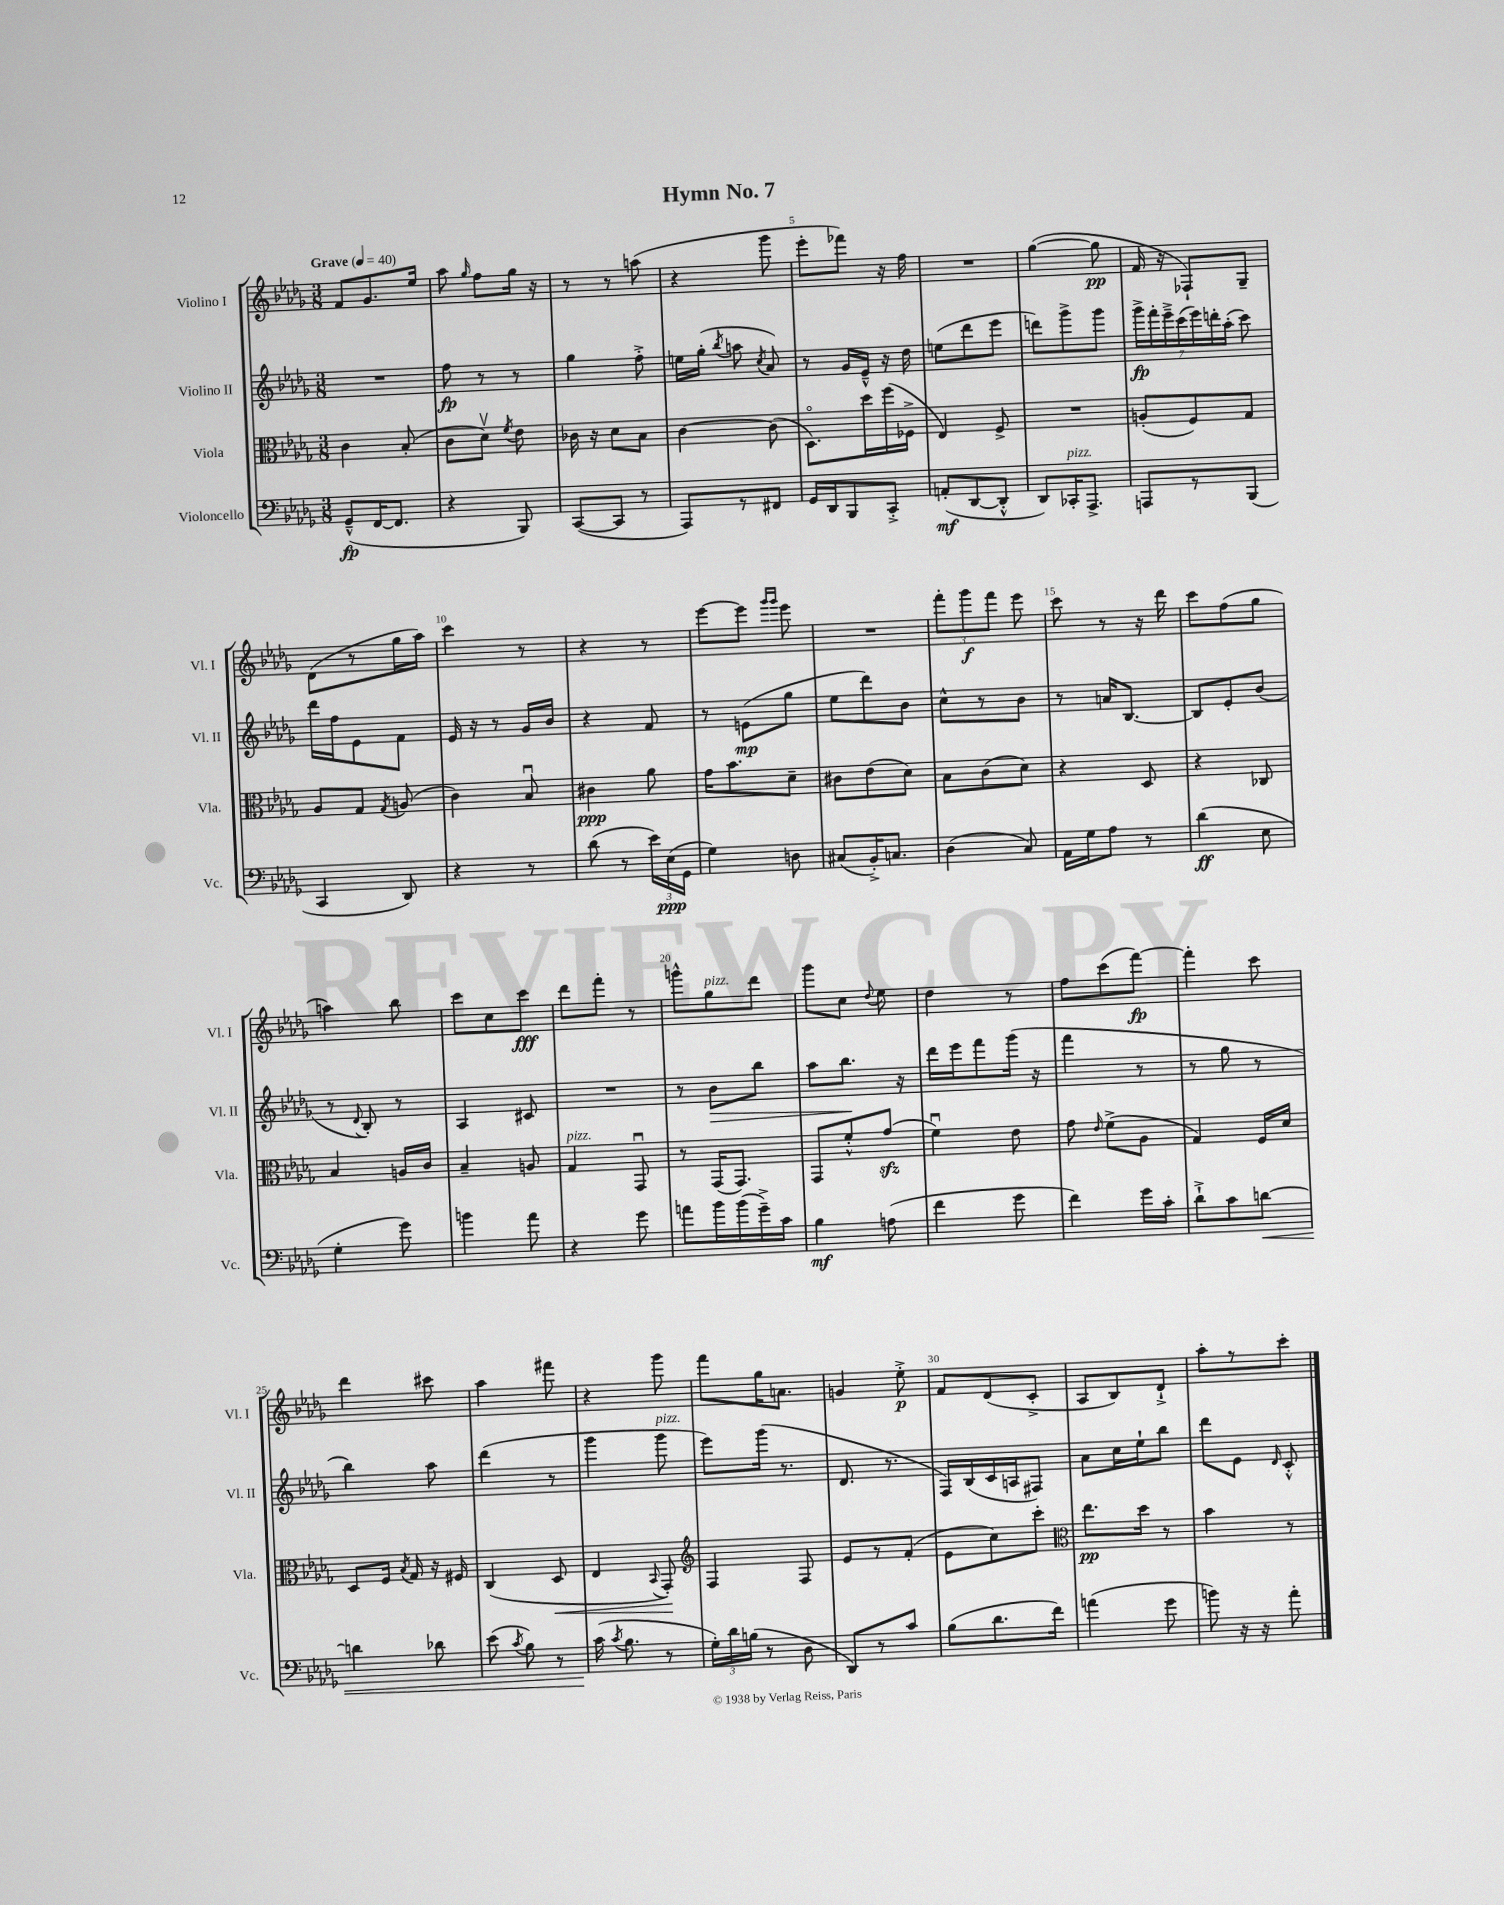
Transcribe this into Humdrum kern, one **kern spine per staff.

**kern	**dynam	**kern	**dynam	**kern	**dynam	**kern	**dynam
*part4	*part4	*part3	*part3	*part2	*part2	*part1	*part1
*staff4	*staff4	*staff3	*staff3	*staff2	*staff2	*staff1	*staff1
*I"Violoncello	*	*I"Viola	*	*I"Violino II	*	*I"Violino I	*
*I'Vc.	*	*I'Vla.	*	*I'Vl. II	*	*I'Vl. I	*
*clefF4	*	*clefC3	*	*clefG2	*	*clefG2	*
*k[b-e-a-d-g-]	*	*k[b-e-a-d-g-]	*	*k[b-e-a-d-g-]	*	*k[b-e-a-d-g-]	*
*M3/8	*	*M3/8	*	*M3/8	*	*M3/8	*
*MM40	*	*MM40	*	*MM40	*	*MM40	*
=1	=1	=1	=1	=1	=1	=1	=1
!	!	!	!	!	!	!LO:TX:a:B:t=Grave	!
(8GG-~^^/L	fp	4c\	.	4.r	.	8f/L	.
[16FF/K	.	.	.	.	.	8.g-/	.
8.FF/J]	.	.	.	.	.	.	.
.	.	(8B-'/	.	.	.	.	.
.	.	.	.	.	.	16ee-/Jk	.
=2	=2	=2	=2	=2	=2	=2	=2
4r	.	8c\L	.	8ff\	fp	8aa-\	.
.	.	.	.	.	.	16qqgg-/	.
.	.	8d-v\J)	.	8r	.	8ff\L	.
.	.	8qf/	.	.	.	.	.
8BBB-/)	.	8e-\	.	8r	.	16gg-\Jk	.
.	.	.	.	.	.	16r	.
=3	=3	=3	=3	=3	=3	=3	=3
([8CC/L	.	16c-X\	.	4gg-\	.	8r	.
.	.	16r	.	.	.	.	.
8CC/J]	.	8d-\L	.	.	.	8r	.
8r	.	8B-\J	.	8ff'^\	.	(8aan\	.
=4	=4	=4	=4	=4	=4	=4	=4
8AAA-/L)	.	[4c\	.	16een\LL	.	4r	.
.	.	.	.	(16gg-'\JJ	.	.	.
.	.	.	.	8qbb-/	.	.	.
8r	.	.	.	8aan\	.	.	.
.	.	.	.	8qcc/	.	.	.
8FF#X/J	.	(8c\]	.	8a-/)	.	8ggg-\	.
=5	=5	=5	=5	=5	=5	=5	=5
16GG-/LL	.	8.D-\L)	.	8r	.	8eee-'\L	.
16DD-/J	.	.	.	.	.	.	.
8BBB-/	.	.	.	16g-/LL	.	8fff-X\J)	.
.	.	16dd-\L	.	16e-~^^/JJ	.	.	.
8CC'^/J	.	(16ff\	.	16r	.	16r	.
.	.	16F-X^\JJ	.	16dd-\	.	16ff\	.
=6	=6	=6	=6	=6	=6	=6	=6
(8AAn'/L	mf	4E-/)	.	(8een\L	.	4.r	.
[8DD-/	.	.	.	8ddd-\	.	.	.
8DD-'^^/J]	.	8F^/	.	8eee-\J	.	.	.
=7	=7	=7	=7	=7	=7	=7	=7
8DD-/L)	.	4.r	.	8dddn\L)	.	([4gg-\	.
!LO:TX:a:i:t=pizz.	!	!	!	!	!	!	!
16CC-X'/K	.	.	.	8ggg-^\	.	.	.
8.AAA-^/J	.	.	.	.	.	.	.
.	.	.	.	8ggg-\J	.	8gg-\]	pp
=8	=8	=8	=8	=8	=8	=8	=8
8AAAn/L	.	(8An'/L	.	28ggg-^\LL	fp	16f/	.
.	.	.	.	28fff'\	.	.	.
.	.	.	.	.	.	16r	.
.	.	.	.	28eee-~^\	.	.	.
.	.	.	.	(28ccc\	.	.	.
8r	.	8F/)	.	.	.	8F-X`/L)	.
.	.	.	.	28eee-\)	.	.	.
.	.	.	.	28dddn'\	.	.	.
.	.	.	.	(28aa-'\JJ	.	.	.
(8BBB-/J	.	8G-/J	.	8ccc\)	.	8G-~/J	.
!!LO:LB:g=z
=9	=9	=9	=9	=9	=9	=9	=9
4CC/	.	8A-/L	.	16ddd-\LL	.	(8d-\L	.
.	.	.	.	16ff\J	.	.	.
.	.	8G-/J	.	8e-\	.	8r	.
.	.	8qG-/	.	.	.	.	.
8DD-/)	.	(8An/	.	8f\J	.	16gg-\L	.
.	.	.	.	.	.	16aa-\JJ)	.
=10	=10	=10	=10	=10	=10	=10	=10
4r	.	4c\)	.	16e-/	.	4ccc\	.
.	.	.	.	16r	.	.	.
.	.	.	.	8r	.	.	.
8r	.	8B-u/	.	16g-/LL	.	8r	.
.	.	.	.	16b-/JJ	.	.	.
=11	=11	=11	=11	=11	=11	=11	=11
(8d-\	.	4c#X\	ppp	4r	.	4r	.
8r	.	.	.	.	.	.	.
24e-\LL)	.	8a-\	.	8f/	.	8r	.
(24E-\	ppp	.	.	.	.	.	.
24GG-\JJ	.	.	.	.	.	.	.
=12	=12	=12	=12	=12	=12	=12	=12
4G-\)	.	16g-\KL	.	8r	.	[8eee-\L	.
.	.	8.b-\	.	.	.	.	.
.	.	.	.	(8en\L	mp	8eee-\J]	.
.	.	.	.	.	.	16qqggg-/LL	.
.	.	.	.	.	.	16qqggg-/JJ	.
8Dn\	.	8d-~\J	.	8gg-\J	.	8eee-\	.
=13	=13	=13	=13	=13	=13	=13	=13
(8C#X/L	.	8c#X\L	.	8ee-\L	.	4.r	.
16BB-'^/K)	.	(8e-\	.	8ddd-\)	.	.	.
8.Cn/J	.	.	.	.	.	.	.
.	.	8d-\J)	.	8b-\J	.	.	.
=14	=14	=14	=14	=14	=14	=14	=14
(4D-\	.	8B-\L	.	8cc^^\L	.	12fff'\L	.
.	.	.	.	.	.	12ggg-\	f
.	.	(8c\	.	8r	.	.	.
.	.	.	.	.	.	12fff\J	.
8C/)	.	8d-\J)	.	8b-\J	.	8eee-\	.
=15	=15	=15	=15	=15	=15	=15	=15
16AA-\LL	.	4r	.	8r	.	8ccc\	.
16G-\J	.	.	.	.	.	.	.
8A-\J	.	.	.	16an/KL	.	8r	.
.	.	.	.	[8.B-/J	.	.	.
8r	.	8D-/	.	.	.	16r	.
.	.	.	.	.	.	16ddd-\	.
=16	=16	=16	=16	=16	=16	=16	=16
(4d-\	ff	4r	.	8B-/L]	.	8ccc\L	.
.	.	.	.	8e-'/	.	(8ff\	.
8E-\	.	8C-X/	.	(8b-/J	.	8gg-\J	.
!!LO:LB:g=z
=17	=17	=17	=17	=17	=17	=17	=17
4G-'\	.	4B-/	.	8r	.	4aan\)	.
.	.	.	.	8qqd-/	.	.	.
.	.	.	.	8B-'/)	.	.	.
8g-\)	.	16An/LL	.	8r	.	8bb-\	.
.	.	16c/JJ	.	.	.	.	.
=18	=18	=18	=18	=18	=18	=18	=18
4bn\	.	4B-~/	.	4A-/	.	8ccc\L	.
.	.	.	.	.	.	8cc\	.
8a-\	.	8An/	.	8c#X/	.	8ccc\J	fff
=19	=19	=19	=19	=19	=19	=19	=19
!	!	!LO:TX:a:i:t=pizz.	!	!	!	!	!
4r	.	4G-/	.	4.r	.	8ddd-\L	.
.	.	.	.	.	.	8fff'\J	.
8g-\	.	8GG-u/	.	.	.	8r	.
=20	=20	=20	=20	=20	=20	=20	=20
8an\L	.	8r	.	8r	.	8gggn^^\L	.
!	!	!	!	!	!	!LO:TX:a:i:t=pizz.	!
!	!	!	!	!	!LO:HP:b	!	!
16b-\L	.	(16GG-/KL	.	8b-\L	>	8gg-\	.
(16b-\	.	8.GG-/J)	.	.	.	.	.
16g-~^\)	.	.	.	8bb-\J	.	8ddd-\J	.
16c\JJ	.	.	.	.	.	.	.
=21	=21	=21	=21	=21	=21	=21	=21
4B-\	mf	8GG-/L	.	8aa-\L	.	8ggg-\L	.
.	.	8f'^^/	.	8.bb-\J	.	8cc\J	.
.	.	.	.	.	.	8qqdd-/	.
(8An\	.	(8g-zz/J	.	.	.	8ee-\	.
.	.	.	.	16r	]	.	.
=22	=22	=22	=22	=22	=22	=22	=22
4f\	.	4fu\)	.	16ddd-\LL	.	4dd-\	.
.	.	.	.	16eee-\J	.	.	.
.	.	.	.	8fff\	.	.	.
8g-\	.	8e-\	.	(16ggg-\Jk	.	8r	.
.	.	.	.	16r	.	.	.
=23	=23	=23	=23	=23	=23	=23	=23
4f\)	.	8g-\	.	4fff\	.	8ff\L	.
.	.	16qqe-/	.	.	.	.	.
.	.	(8f^\L	.	.	.	(8ccc\	.
16g-\LL	.	8A-\J	.	8r	.	[8fff\J)	fp
16c'\JJ	.	.	.	.	.	.	.
=24	=24	=24	=24	=24	=24	=24	=24
8d-`^\L	.	4G-/)	.	8r	.	4fff'\]	.
8c\	.	.	.	8gg-\	.	.	.
!	!LO:HP:b	!	!	!	!	!	!
[8dn\J	<	16F/LL	.	8r	.	8ccc\	.
.	.	16d-/JJ	.	.	.	.	.
!!LO:LB:g=z
=25	=25	=25	=25	=25	=25	=25	=25
4dn\]	.	8D-/L	.	4bb-\)	.	4ddd-\	.
.	.	16F/Jk	.	.	.	.	.
.	.	8qB-/	.	.	.	.	.
.	.	16G-/	.	.	.	.	.
8d-X\	.	16r	.	8aa-\	.	8ccc#X\	.
.	.	16F#X/	.	.	.	.	.
=26	=26	=26	=26	=26	=26	=26	=26
(8e-\	.	(4C/	.	(4ddd-\	.	4aa-\	.
8qc/	.	.	.	.	.	.	.
8B-\)	.	.	.	.	.	.	.
!	!	!	!LO:HP:b	!	!	!	!
8r	.	8D-/	<	8r	.	8fff#X\	.
=27	=27	=27	=27	=27	=27	=27	=27
(16c\	.	4E-/	.	4ggg-\	.	4r	.
8qc/	.	.	.	.	.	.	.
8.B-\	[	.	.	.	.	.	.
.	.	8qqBB-/	.	.	.	.	.
!	!	!	!	!LO:TX:a:i:t=pizz.	!	!	!
8r	.	8GG-'/)	.	8ggg-\	.	8ggg-\	.
.	.	.	[	.	.	.	.
=28	=28	=28	=28	=28	=28	=28	=28
*	*	*clefG2	*	*	*	*	*
24G-'\LL)	.	4F/	.	8eee-\L)	.	8fff\L	.
24d-\	.	.	.	.	.	.	.
(24Bn\JJ	.	.	.	.	.	.	.
8r	.	.	.	(16ggg-\Jk	.	16gg-\K	.
.	.	.	.	8.r	.	8.an\J	.
8D-\	.	8F/	.	.	.	.	.
=29	=29	=29	=29	=29	=29	=29	=29
8DD-/L)	.	8e-/L	.	8.d-/	.	4gn/	.
8r	.	8r	.	.	.	.	.
.	.	.	.	8.r	.	.	.
8c/J	.	(8f'/J	.	.	.	8ee-'^\	p
=30	=30	=30	=30	=30	=30	=30	=30
(8B-\L	.	8e-\L	.	16F/LL)	.	8f/L	.
.	.	.	.	(16B-/	.	.	.
8.d-\	.	8cc\)	.	16c/	.	(8d-/	.
.	.	.	.	16An/J	.	.	.
.	.	8ccc'\J	.	8F#X/J)	.	8c'^/J	.
16f\Jk)	.	.	.	.	.	.	.
=31	=31	=31	=31	=31	=31	=31	=31
*	*	*clefC3	*	*	*	*	*
(4an\	.	8.ee-\L	pp	8a-\L	.	8A-/L	.
.	.	.	.	16cc\L	.	8B-/)	.
.	.	16dd-\Jk	.	16ee-`\J	.	.	.
8g-\	.	8r	.	8bb-\J	.	8d-`^/J	.
=32	=32	=32	=32	=32	=32	=32	=32
8bn\)	.	4b-\	.	8ddd-\L	.	8aa-'\L	.
16r	.	.	.	8e-\J	.	8r	.
16r	.	.	.	.	.	.	.
.	.	.	.	16qqd-/	.	.	.
8a-'\	.	8r	.	8c'^^/	.	8ccc'\J	.
==	==	==	==	==	==	==	==
*-	*-	*-	*-	*-	*-	*-	*-
